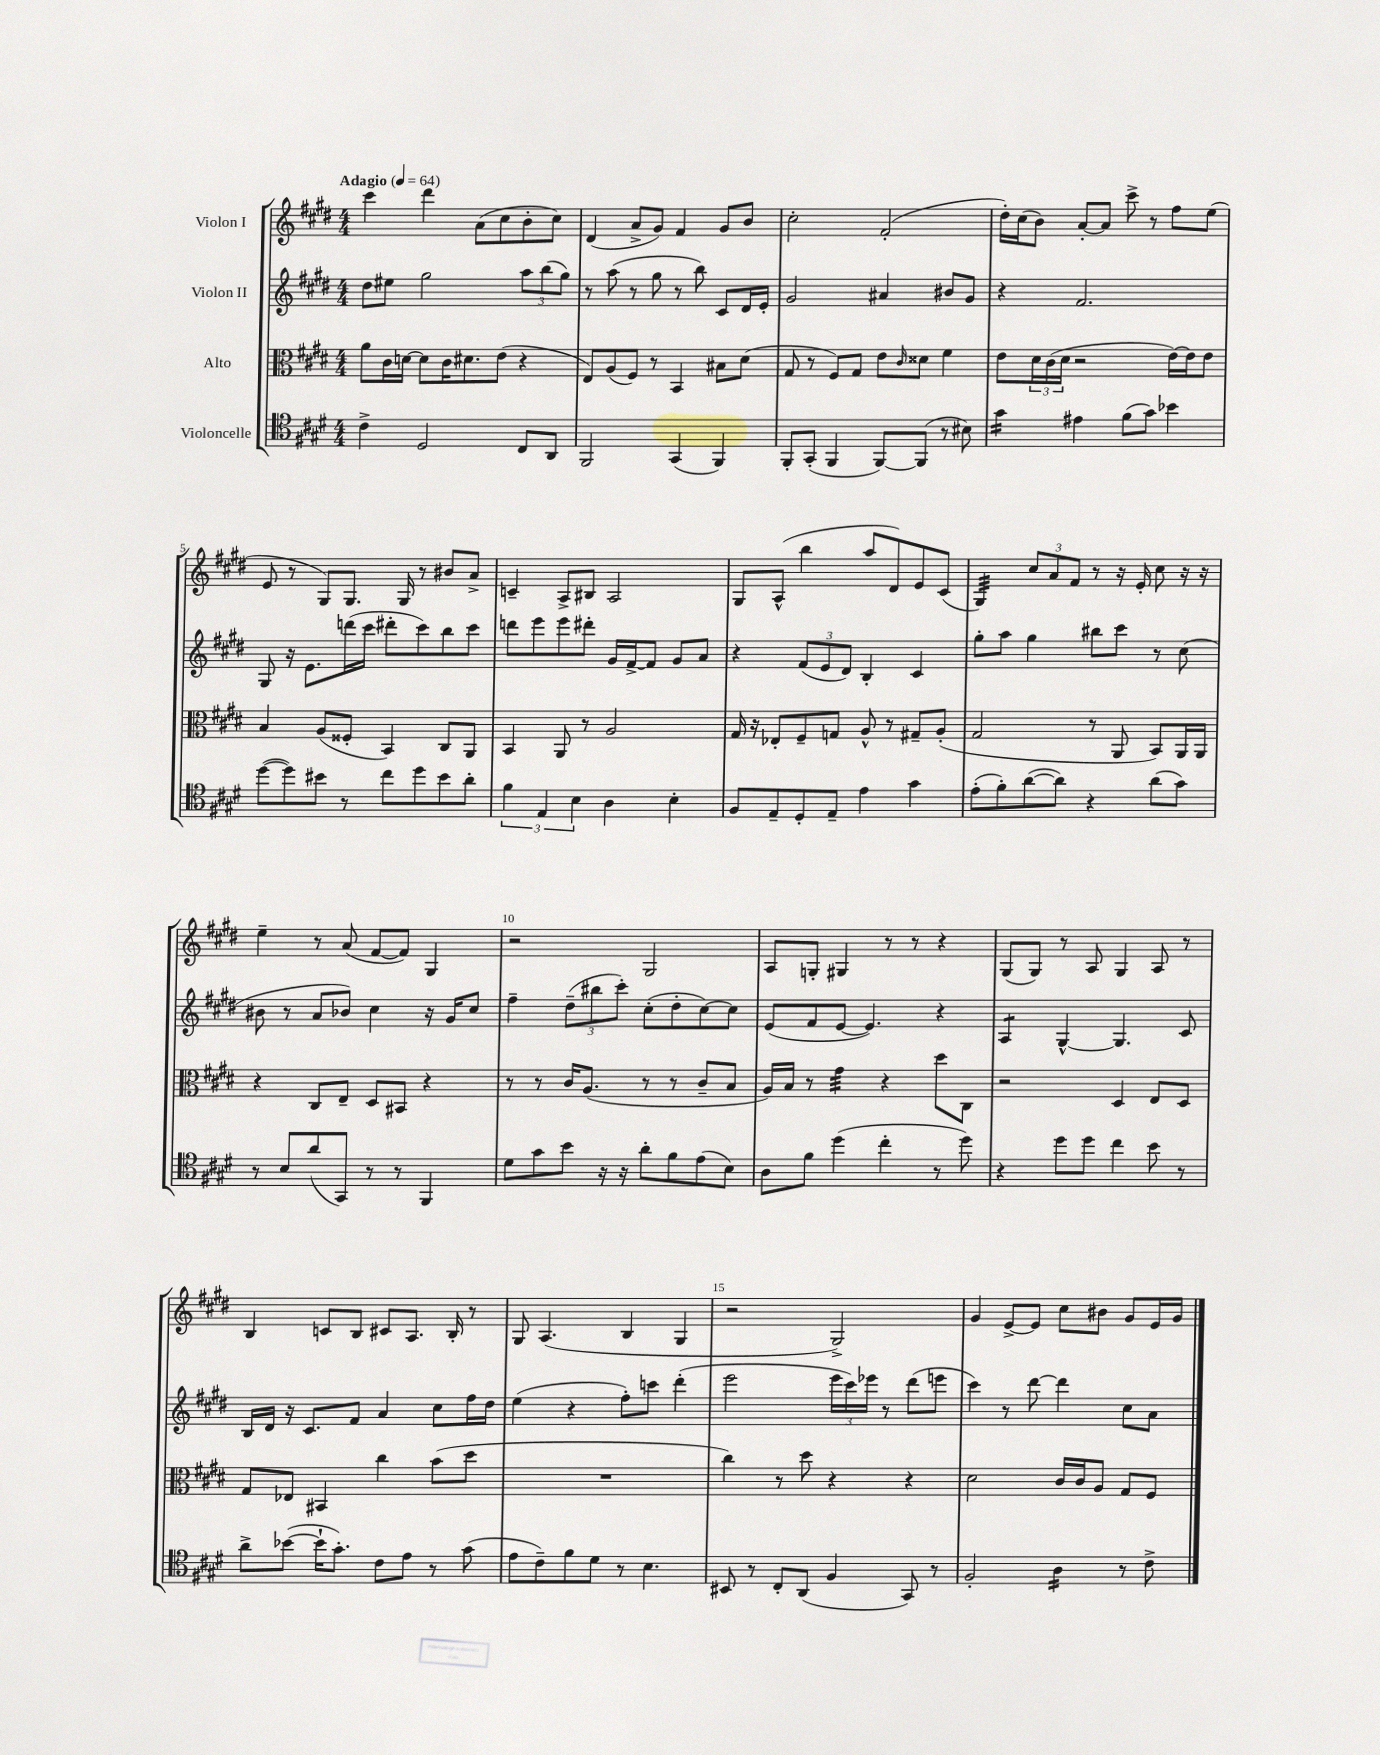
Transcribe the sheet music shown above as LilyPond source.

<<
\new StaffGroup <<
\new Staff = "s0" \with { instrumentName = "Violon I" } {
    \clef treble \key e \major \numericTimeSignature \time 4/4 \tempo "Adagio" 4 = 64
    cis'''4 dis'''4 a'8( cis''8 b'8-. cis''8) |
    dis'4( a'8-> gis'8) fis'4 gis'8 b'8 |
    cis''2-. fis'2-.( |
    dis''16-.) cis''16( b'8) a'8~-. a'8 cis'''8-> r8 fis''8 e''8( |
    e'8 r8 gis8) gis8. gis16 r8 bis'8 a'8-> |
    c'4-- a8-> bis8 a2 |
    gis8 a8-^( b''4 a''8 dis'8) e'8 cis'8( |
    gis4:32) \tuplet 3/2 { cis''8 a'8 fis'8 } r8 r16 e'16-. cis''8 r16 r16 |
    e''4-- r8 a'8( fis'8~ fis'8) gis4 |
    r2 gis2 |
    a8 g8-. gis4 r8 r8 r4 |
    gis8( gis8) r8 a8 gis4 a8 r8 |
    b4 c'8 b8 cis'8 a8. b16-. r8 |
    gis8 a4.( b4 gis4 |
    r2 gis2->) |
    gis'4 e'8~-> e'8 cis''8 bis'8 gis'8 e'16 gis'16 \bar "|." |
}
\new Staff = "s1" \with { instrumentName = "Violon II" } {
    \clef treble \key e \major \numericTimeSignature \time 4/4
    dis''8 eis''8 gis''2 \tuplet 3/2 { a''8 b''8( gis''8) } |
    r8 a''8( r8 gis''8 r8 b''8) cis'8 dis'16 e'16-. |
    gis'2 ais'4 bis'8 gis'8 |
    r4 fis'2. |
    gis8 r16 e'8. d'''16( cis'''16 dis'''8-. cis'''8) b''8 cis'''8 |
    d'''8 e'''8 e'''8 dis'''8-. gis'16 fis'16~-> fis'8 gis'8 a'8 |
    r4 \tuplet 3/2 { fis'8( e'8 dis'8) } b4-. cis'4 |
    gis''8-. a''8 gis''4 bis''8 cis'''8 r8 cis''8( |
    bis'8 r8 a'8 bes'8) cis''4 r16 gis'16 cis''8 |
    fis''4-- \tuplet 3/2 { dis''8--( bis''8 cis'''8-.) } cis''8-.( dis''8-. cis''8~) cis''8 |
    e'8( fis'8 e'8~ e'4.) r4 |
    a4:8 gis4~-^ gis4. cis'8 |
    b16 dis'16 r16 cis'8. fis'8 a'4 cis''8 fis''16 dis''16 |
    e''4( r4 fis''8-.) c'''8 dis'''4-.( |
    e'''2 \tuplet 3/2 { e'''16 cis'''16) ees'''16 } r8 dis'''8( e'''8 |
    cis'''4) r8 dis'''8~ dis'''4 cis''8 a'8 \bar "|." |
}
\new Staff = "s2" \with { instrumentName = "Alto" } {
    \clef alto \key e \major \numericTimeSignature \time 4/4
    a'8 cis'16 d'16~ d'8 cis'16 dis'8. e'8( r4 |
    e8) a8( fis8) r8 b,4 bis8 dis'8( |
    gis8 r8 fis8) gis8 e'8 \grace { cis'16 } disis'8 fis'4 |
    e'8 \tuplet 3/2 { dis'16 cis'16( dis'16 } r2 e'16~) e'16 e'8 |
    b4 a8( fisis8-. b,4) cis8 a,8 |
    b,4 a,8 r8 a2 |
    gis16 r16 ees8-. fis8-- g8 a8-^ r8 gis8-- a8-.( |
    gis2 r8 a,8 b,8) a,16 a,16 |
    r4 cis8 e8-- dis8 bis,8 r4 |
    r8 r8 cis'16 a8.( r8 r8 cis'8-- b8 |
    a16) b16 r8 gis'4:32 r4 dis''8 cis8 |
    r2 dis4 e8 dis8 |
    gis8 ees8 bis,4 cis''4 b'8( dis''8 |
    R1 |
    cis''4) r8 dis''8 r4 r4 |
    dis'2 cis'16 cis'16 a8 gis8 fis8 \bar "|." |
}
\new Staff = "s3" \with { instrumentName = "Violoncelle" } {
    \clef tenor \key e \major \numericTimeSignature \time 4/4
    cis'4-> dis2 cis8 a,8 |
    fis,2 gis,4( fis,4) |
    fis,8-. gis,8-.( fis,4 fis,8~) fis,8( r8 bis8) |
    gis'4:16 eis'4 fis'8( gis'8) bes'4 |
    dis''8~( dis''8) bis'8 r8 cis''8 dis''8 bis'8 a'8-. |
    \tuplet 3/2 { fis'4 e4 b4 } a4 b4-. |
    fis8 e8-- dis8-. e8-- e'4 gis'4 |
    e'8-.( fis'8-.) a'8~( a'8) r4 a'8( gis'8) |
    r8 b8 a'8( gis,8) r8 r8 fis,4 |
    dis'8 gis'8 b'8 r16 r16 a'8-. fis'8 e'8( b8) |
    a8 fis'8 dis''4( cis''4-. r8 dis''8) |
    r4 dis''8 dis''8 cis''4 b'8 r8 |
    a'8-> bes'8~( bes'16-! gis'8.-.) cis'8 e'8 r8 gis'8( |
    e'8 cis'8--) fis'8 dis'8 r8 b4. |
    bis,8 r8 cis8-. a,8( fis4 gis,8) r8 |
    fis2-. a4:16 r8 cis'8-> \bar "|." |
}
>>
>>
\layout { \context { \Score \override BarNumber.break-visibility = ##(#f #t #t) barNumberVisibility = #(every-nth-bar-number-visible 5) } }
